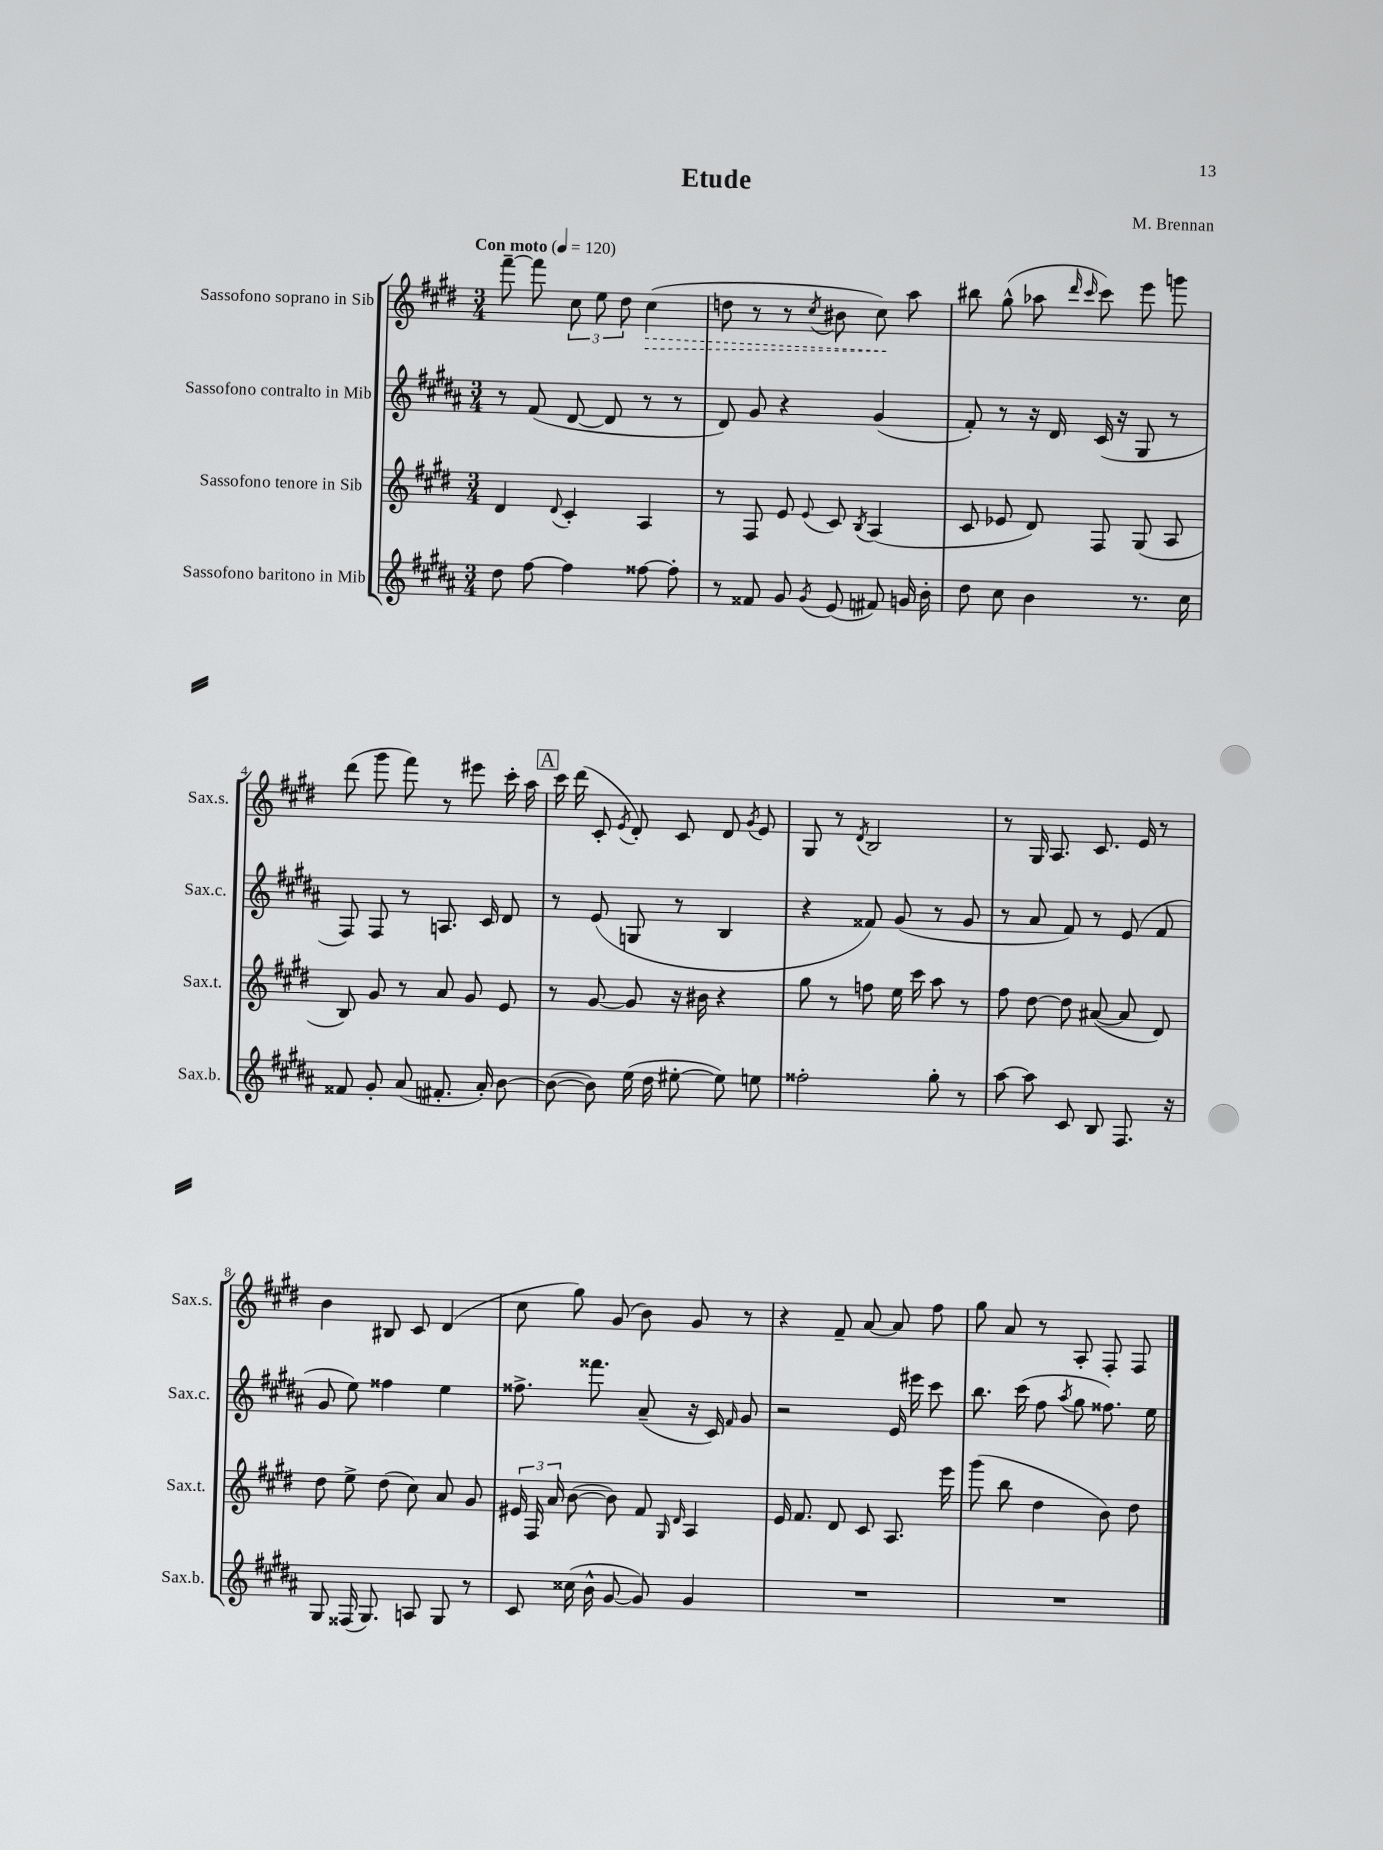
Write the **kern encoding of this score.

**kern	**kern	**kern	**kern	**dynam
*part4	*part3	*part2	*part1	*part1
*staff4	*staff3	*staff2	*staff1	*staff1
*I"Sassofono baritono in Mib	*I"Sassofono tenore in Sib	*I"Sassofono contralto in Mib	*I"Sassofono soprano in Sib	*
*I'Sax.b.	*I'Sax.t.	*I'Sax.c.	*I'Sax.s.	*
*clefG2	*clefG2	*clefG2	*clefG2	*
*k[f#c#g#d#a#]	*k[f#c#g#d#]	*k[f#c#g#d#a#]	*k[f#c#g#d#]	*
*M3/4	*M3/4	*M3/4	*M3/4	*
*MM120	*MM120	*MM120	*MM120	*
=1	=1	=1	=1	=1
!	!	!	!LO:TX:a:B:t=Con moto	!
8dd#\	4d#/	8r	[8fff#~\	.
[8ff#\	.	(8f#/	8fff#\]	.
.	8qqd#/	.	.	.
4ff#\]	4c#'/	[8d#/	12cc#\	.
.	.	.	12ee\	.
.	.	8d#/]	.	.
.	.	.	12dd#\	.
!	!	!	!	!LO:HP:b
[8ff##X\	4A/	8r	(4cc#\	>
8ff##'\]	.	8r	.	.
=2	=2	=2	=2	=2
8r	8r	8d#/)	8ddn\	.
8f##X/	8F#/	8g#/	8r	.
8g#/	8e/	4r	8r	.
8qg#/	8qqe/	.	8qcc#/	.
(8e/	8c#/	.	8b#X\	.
.	8qB/	.	.	.
8f#X/)	(4A/	(4g#/	8cc#\)	.
16gn/	.	.	8aa\	]
16b'\	.	.	.	.
=3	=3	=3	=3	=3
8dd#\	8c#/	8f#'/)	8bb#X\	.
8cc#\	8e-X/	8r	(8gg#^^\	.
4b\	8d#/)	16r	8aa-X\	.
.	.	16d#/	.	.
.	.	.	16qqddd#/	.
.	.	.	16qqccc#/	.
.	8F#/	(16c#/	8ccc#\)	.
.	.	16r	.	.
8.r	(8G#/	8G#/	8eee\	.
.	8A/	8r	8gggn\	.
16cc#\	.	.	.	.
!!LO:LB:g=z
=4	=4	=4	=4	=4
8f##X/	8B/)	8F#/)	(8ddd#\	.
8g#'/	8g#/	8F#/	8ggg#\	.
(8a#/	8r	8r	8fff#\)	.
8.f#X'/	8a/	8.An/	8r	.
.	8g#/	.	8eee#X\	.
16a#'/)	.	16c#/	.	.
[8b\	8e/	8d#/	16ccc#'\	.
.	.	.	16aa\	.
!!LO:REH:place=s1:t=A
=5	=5	=5	=5	=5
(8b\_	8r	8r	16ccc#\	.
.	.	.	(16ddd#\	.
8b\])	[8g#/	(8e/	8c#'/	.
.	.	.	8qe/	.
(16ee\	8g#/]	8Gn/	8d#'/)	.
16dd#\	.	.	.	.
[8ee#X'\	16r	8r	8c#/	.
.	16b#X\	.	.	.
8ee#\])	4r	4B/	8d#/	.
.	.	.	8qg#/	.
8een\	.	.	8e/	.
=6	=6	=6	=6	=6
2ff##X'\	8gg#\	4r	8G#/	.
.	8r	.	8r	.
.	.	.	8qd#/	.
.	8ffn\	8f##X/)	2B/	.
.	16ee\	(8g#/	.	.
.	16ccc#\	.	.	.
8gg#'\	8aa\	8r	.	.
8r	8r	8g#/	.	.
=7	=7	=7	=7	=7
[8aa#\	8ff#\	8r	8r	.
8aa#\]	[8dd#\	8a#/	16G#/	.
.	.	.	8.A/	.
8c#/	8dd#\]	8f#/)	.	.
8B/	([8a#X/	8r	8.c#/	.
8.F#/	8a#/]	(8e/	.	.
.	.	.	16e/	.
.	8d#/)	8f#/	8r	.
16r	.	.	.	.
!!LO:LB:g=z
=8	=8	=8	=8	=8
8G#/	8dd#\	8g#/	4b\	.
(16F##X/	8ee^\	8ee\)	.	.
8.G#/)	.	.	.	.
.	(8dd#\	4ff##X\	8B#X/	.
8An/	8cc#\)	.	8c#/	.
8G#/	8a/	4ee\	(4d#/	.
8r	8g#/	.	.	.
=9	=9	=9	=9	=9
8c#/	24e#X/	8.ff##X^\	8cc#\	.
.	24F#/	.	.	.
.	24a/	.	.	.
(16cc##X\	([8b\	.	8gg#\)	.
16b^^\	.	8.fff##X\	.	.
[8g#/	8b\])	.	(8g#/	.
8g#/])	8f#/	(8a#~/	8b\)	.
.	16qqG#/	.	.	.
.	16qqd#/	.	.	.
4g#/	4A/	16r	8g#/	.
.	.	16c#/)	.	.
.	.	16qqf#/	.	.
.	.	8g#/	8r	.
=10	=10	=10	=10	=10
2.r	16e/	2r	4r	.
.	8.f#/	.	.	.
.	8d#/	.	8f#~/	.
.	8c#/	.	[8a/	.
.	8.A/	16e/	8a/]	.
.	.	16eee#X\	.	.
.	.	8ccc#\	8ff#\	.
.	16eee\	.	.	.
=11	=11	=11	=11	=11
2.r	(8ggg#\	8.bb\	8gg#\	.
.	8bb\	.	8a/	.
.	.	(16ccc#\	.	.
.	4dd#\	8ff#\	8r	.
.	.	8qaa#/	.	.
.	.	8gg#\	8A'/	.
.	8b\)	8.ff##X\)	8F#'/	.
.	8dd#\	.	8F#/	.
.	.	16ee\	.	.
==	==	==	==	==
*-	*-	*-	*-	*-
